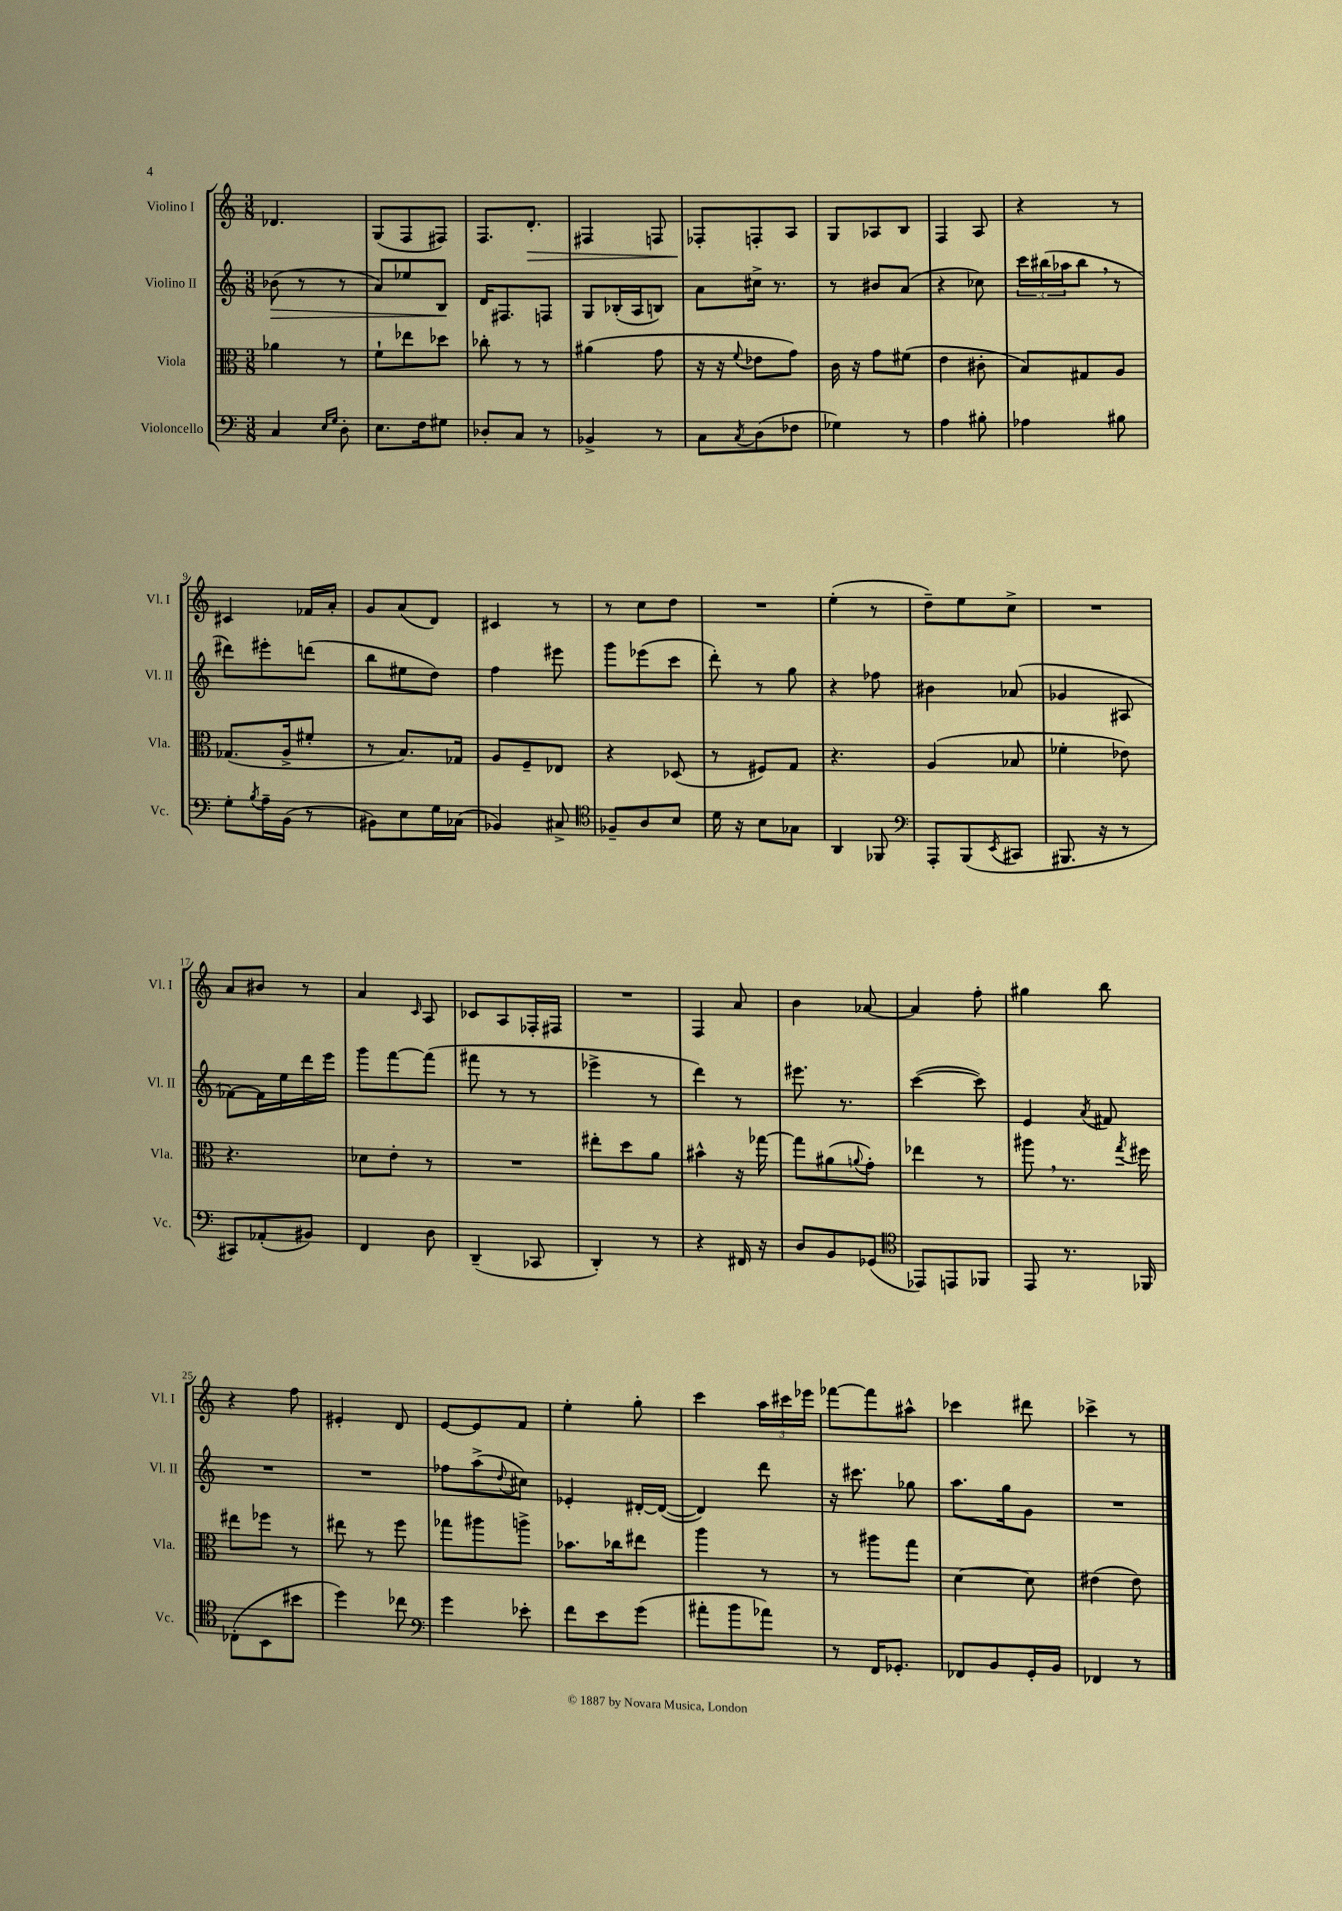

**kern	**kern	**kern	**dynam	**kern	**dynam
*part4	*part3	*part2	*part2	*part1	*part1
*staff4	*staff3	*staff2	*staff2	*staff1	*staff1
*I"Violoncello	*I"Viola	*I"Violino II	*	*I"Violino I	*
*I'Vc.	*I'Vla.	*I'Vl. II	*	*I'Vl. I	*
*clefF4	*clefC3	*clefG2	*	*clefG2	*
*k[]	*k[]	*k[]	*	*k[]	*
*M3/8	*M3/8	*M3/8	*	*M3/8	*
=1	=1	=1	=1	=1	=1
!	!	!	!LO:HP:b	!	!
4C/	4a-X\	(8b-X\	>	4.d-X/	.
.	.	8r	.	.	.
16qqE/LL	.	.	.	.	.
16qqG/JJ	.	.	.	.	.
8D'\	8r	8r	.	.	.
=2	=2	=2	=2	=2	=2
8.E\L	8f`\L	8a/L)	.	(8G/L	.
.	8ee-X\	8ee-X/	.	8F/	.
16F\k	.	.	.	.	.
8G#X\J	8dd-X\J	8B/J	.	8F#X/J)	.
.	.	.	]	.	.
=3	=3	=3	=3	=3	=3
8D-X'/L	8cc-X'\	16d/KL	.	8.F/L	.
.	.	8.F#X/	.	.	.
8C/J	8r	.	.	.	.
!	!	!	!	!	!LO:HP:b
.	.	.	.	8.d'/J	>
8r	8r	8Fn/J	.	.	.
=4	=4	=4	=4	=4	=4
4BB-X^/	(4a#X\	8G/L	.	4F#X/	.
.	.	(16B-X'/L	.	.	.
.	.	16A/J	.	.	.
8r	8g\	8Bn/J)	.	8Fn/	.
=5	=5	=5	=5	=5	=5
8C\L	16r	8a\L	.	8F-X'/L	.
.	16r	.	.	.	.
8qC/	8qqf/	.	.	.	.
(8D\	8e-X\L	16cc#X^\Jk	.	8Fn'/	]
.	.	8.r	.	.	.
8F-X\J	8g\J)	.	.	8A/J	.
=6	=6	=6	=6	=6	=6
4G-X\)	16c\	8r	.	8G/L	.
.	16r	.	.	.	.
.	8g\L	8b#X/L	.	8A-X/	.
8r	(8f#X\J	(8a/J	.	8B/J	.
=7	=7	=7	=7	=7	=7
4A\	4e\	4r	.	4F/	.
8B#X'\	8c#X'\	8cc-X\)	.	8A/	.
=8	=8	=8	=8	=8	=8
4A-X\	8B/L)	24ccc\LL	.	4r	.
.	.	(24bb#X\	.	.	.
.	.	24aa-X\J	.	.	.
.	8G#X/	8bb#,\J	.	.	.
8B#X\	8A/J	8r	.	8r	.
!!LO:LB:g=z
=9	=9	=9	=9	=9	=9
8G'\L	(8.G-X/L	8ddd#X\L)	.	4c#X/	.
8qB/	.	.	.	.	.
16A~\L	.	8eee#X'\	.	.	.
(16BB\JJ	16A^/k	.	.	.	.
8r	8f#X'/J	(8dddn\J	.	16f-X/LL	.
.	.	.	.	16a'/JJ	.
=10	=10	=10	=10	=10	=10
8BB#X\L)	8r	8bb\L	.	8g/L	.
8E\	8.B/L)	8ee#X\	.	(8a/	.
16G\L	.	8dd\J)	.	8d/J)	.
(16C-X\JJ	16G-X/Jk	.	.	.	.
=11	=11	=11	=11	=11	=11
4BB-X/)	8A/L	4ff\	.	4c#X/	.
.	8F~/	.	.	.	.
8C#X^/	8E-X/J	8eee#X\	.	8r	.
=12	=12	=12	=12	=12	=12
*clefC4	*	*	*	*	*
8F-X~/L	4r	8ggg\L	.	8r	.
8A/	.	(8eee-X\	.	8cc\L	.
8B/J	(8D-X/	8ccc\J	.	8dd\J	.
=13	=13	=13	=13	=13	=13
16d\	8r	8ddd'\)	.	4.r	.
16r	.	.	.	.	.
8B\L	8F#X/L)	8r	.	.	.
8G-X\J	8G/J	8gg\	.	.	.
=14	=14	=14	=14	=14	=14
4AA/	4.r	4r	.	(4ee'\	.
8FF-X/	.	8ff-X\	.	8r	.
=15	=15	=15	=15	=15	=15
*clefF4	*	*	*	*	*
8AAA'/L	(4A/	4b#X\	.	8dd~\L)	.
(8BBB/	.	.	.	8ee\	.
8qEE/	.	.	.	.	.
8CC#X/J	8B-X/	(8a-X/	.	8cc^\J	.
=16	=16	=16	=16	=16	=16
8.BBB#X/	4f-X'\	4g-X/	.	4.r	.
16r	.	.	.	.	.
8r	8e-X\)	8A#X/	.	.	.
!!LO:LB:g=z
=17	=17	=17	=17	=17	=17
8CC#X/L)	4.r	[8f-X\L)	.	8a/L	.
(8AA-X'/	.	16f-\L]	.	8b#X/J	.
.	.	16ee\	.	.	.
8BB#X/J)	.	16ddd\	.	8r	.
.	.	16eee\JJ	.	.	.
=18	=18	=18	=18	=18	=18
4FF/	8d-X\L	8ggg\L	.	4a/	.
.	8e'\J	[8fff\	.	.	.
.	.	.	.	16qqc/	.
8D\	8r	(8fff\J]	.	8A/	.
=19	=19	=19	=19	=19	=19
(4DD~/	4.r	8fff#X\	.	8c-X/L	.
.	.	8r	.	8A/	.
8CC-X/	.	8r	.	16F-X'/L	.
.	.	.	.	16F#X/JJ	.
=20	=20	=20	=20	=20	=20
4DD'/)	8ee#X'\L	4eee-X^\	.	4.r	.
.	8dd\	.	.	.	.
8r	8a\J	8r	.	.	.
=21	=21	=21	=21	=21	=21
4r	4b#X^^\	4ddd\)	.	4F/	.
16FF#X/	16r	8r	.	8a/	.
16r	[16gg-X\	.	.	.	.
=22	=22	=22	=22	=22	=22
8D/L	8gg-\L]	8.eee#X\	.	4b\	.
8BB/	(8a#X\	.	.	.	.
.	.	8.r	.	.	.
.	8qqan/	.	.	.	.
(8GG-X/J	8g'\J)	.	.	[8a-X/	.
=23	=23	=23	=23	=23	=23
*clefC4	*	*	*	*	*
8EE-X/L)	4ee-X\	([4ccc\	.	4a-/]	.
8EEn/	.	.	.	.	.
8FF-X/J	8r	8ccc\])	.	8ff'\	.
=24	=24	=24	=24	=24	=24
8EE/	8aa#X,\	4e/	.	4gg#X\	.
8.r	8.r	.	.	.	.
.	.	8qa/	.	.	.
.	.	8f#X/	.	8bb\	.
.	8qgg/	.	.	.	.
16FF-X/	16ff#X\	.	.	.	.
!!LO:LB:g=z
=25	=25	=25	=25	=25	=25
(8C-X'\L	8ee#X\L	4.r	.	4r	.
8BB\	8ff-X\J	.	.	.	.
8b#X\J	8r	.	.	8ff\	.
=26	=26	=26	=26	=26	=26
4dd\)	8ee#X\	4.r	.	4e#X'/	.
.	8r	.	.	.	.
8cc-X\	8ff\	.	.	8d/	.
=27	=27	=27	=27	=27	=27
*clefF4	*	*	*	*	*
4g\	8gg-X\L	8ff-X\L	.	[8e/L	.
.	8aa#X\	(8aa^\	.	8e/]	.
.	.	8qqdd/	.	.	.
8e-X'\	8aan^\J	8cc#X\J)	.	8f/J	.
=28	=28	=28	=28	=28	=28
8f\L	8.b-X\L	4e-X'/	.	4ee'\	.
8e\	.	.	.	.	.
.	16cc-X\k	.	.	.	.
(8g\J	8ee#X\J	[16d#X'/LL	.	8gg'\	.
.	.	(16d#/JJ_	.	.	.
=29	=29	=29	=29	=29	=29
8a#X'\L	4aa\	4d#/])	.	4ccc\	.
8b\	.	.	.	.	.
8a-X\J)	8r	8ddd\	.	24aa\LL	.
.	.	.	.	24ccc#X\	.
.	.	.	.	24eee-X\JJ	.
=30	=30	=30	=30	=30	=30
8r	8r	16r	.	[8fff-X\L	.
.	.	8.ccc#X\	.	.	.
16FF/KL	8aa#X\L	.	.	8fff-\]	.
8.GG-X'/J	.	.	.	.	.
.	8gg\J	8gg-X\	.	8aa#X^^\J	.
=31	=31	=31	=31	=31	=31
8FF-X/L	[4d\	8.aa\L	.	4ccc-X\	.
8BB/	.	.	.	.	.
.	.	16gg\k	.	.	.
16GG'/L	8d\]	8g\J	.	8ddd#X\	.
16BB/JJ	.	.	.	.	.
=32	=32	=32	=32	=32	=32
4FF-X/	(4e#X\	4.r	.	4ccc-X^\	.
8r	8e#\)	.	.	8r	.
==	==	==	==	==	==
*-	*-	*-	*-	*-	*-
